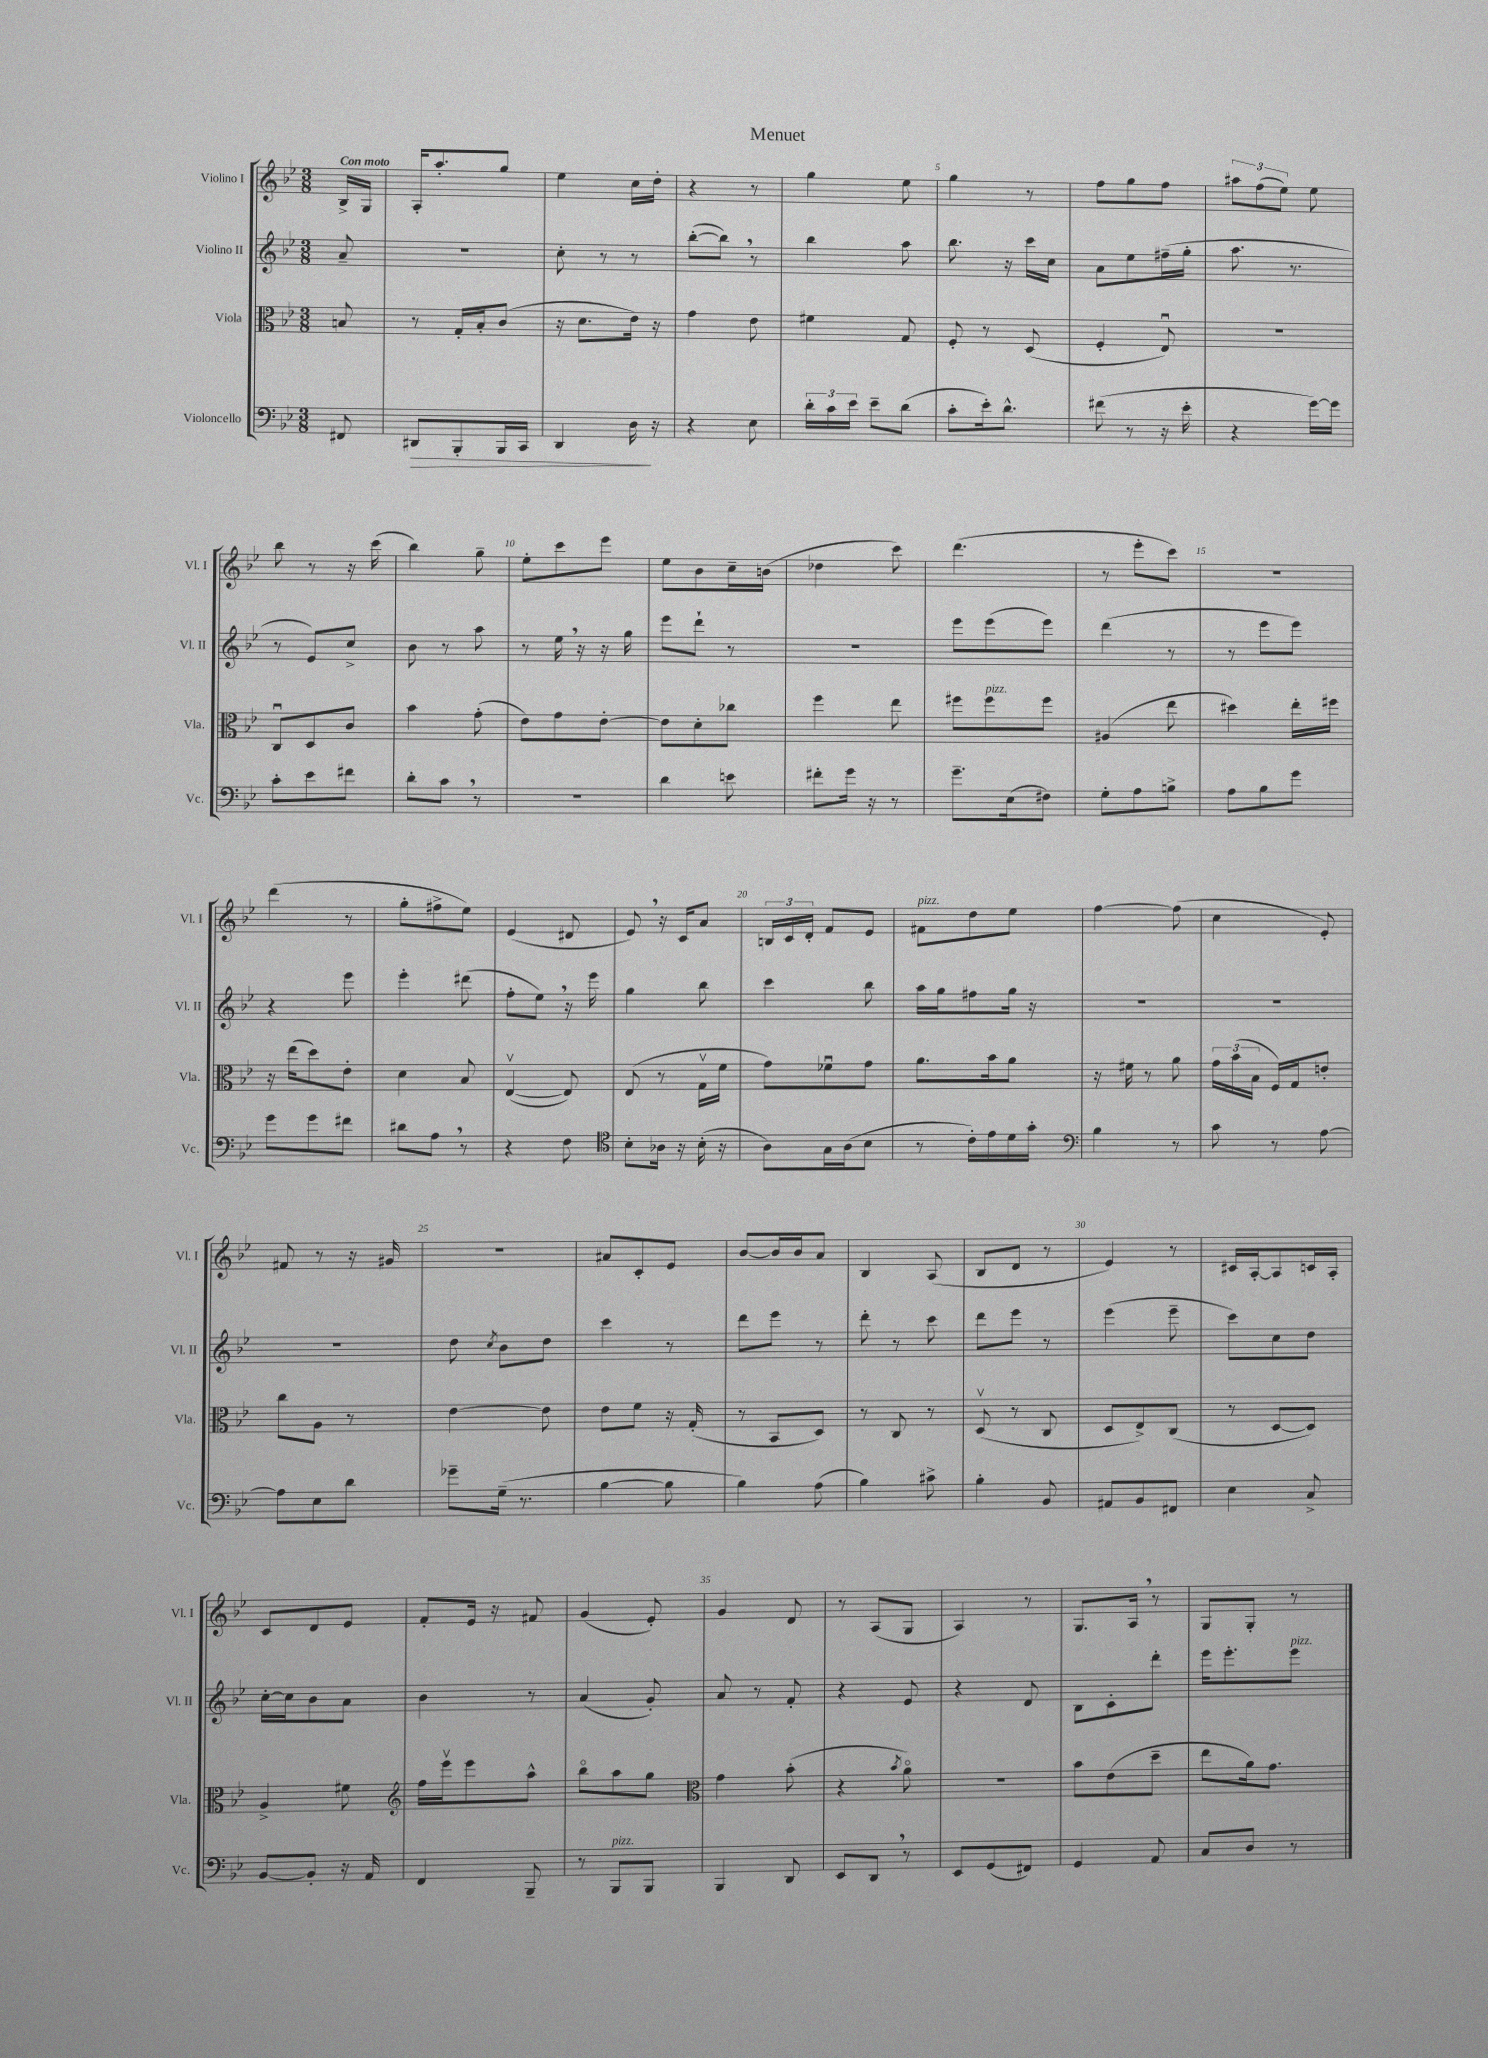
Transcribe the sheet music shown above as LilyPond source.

\header { title = "Menuet" }
<<
\new StaffGroup <<
\new Staff = "s0" \with { instrumentName = "Violino I" shortInstrumentName = "Vl. I" } {
    \clef treble \key bes \major \numericTimeSignature \time 3/8 \partial 8 \tempo "Con moto"
    \autoBeamOff bes16[-> g16] |
    a16[-. a''8.-. g''8] |
    ees''4 c''16[ d''16]-. |
    r4 r8 |
    g''4 ees''8 |
    g''4 r8 |
    f''8[ g''8 f''8] |
    \tuplet 3/2 { ais''8[ f''8( ees''8]) } ees''8 |
    bes''8 r8 r16 c'''16( |
    bes''4) g''8-- |
    ees''8[-. c'''8 ees'''8] |
    ees''8[ bes'8 c''16-- b'16]( |
    des''4 c'''8) |
    d'''4.( |
    r8 ees'''8[-. c'''8]) |
    R4. |
    d'''4( r8 |
    g''8[-. fis''8-> ees''8]) |
    ees'4( dis'8 |
    ees'8) \breathe r16 c'16[ a'8] |
    \tuplet 3/2 { b16[ c'16 d'16]-. } f'8[ ees'8] |
    fis'8[^\markup { \italic "pizz." } d''8 ees''8] |
    f''4~ f''8( |
    c''4 ees'8-.) |
    fis'8 r8 r16 gis'16 |
    R4. |
    ais'8[ c'8-. ees'8] |
    bes'8[~ bes'16 bes'16 a'8] |
    bes4 a8( |
    bes8[ d'8] r8 |
    ees'4) r8 |
    cis'16[ a16~-. a8 c'16 a16]-. |
    c'8[ d'8 ees'8] |
    f'8[-. ees'16] r16 fis'8 |
    g'4( ees'8-.) |
    g'4 d'8 |
    r8 a8[( g8] |
    a4) r8 |
    g8.[ a16] \breathe r8 |
    g8[ g8]-. r8 \bar "|." |
}
\new Staff = "s1" \with { instrumentName = "Violino II" shortInstrumentName = "Vl. II" } {
    \clef treble \key bes \major \numericTimeSignature \time 3/8 \partial 8
    \autoBeamOff a'8-- |
    R4. |
    c''8-. r8 r8 |
    bes''8[~-.( bes''8]) \breathe r8 |
    bes''4 a''8 |
    bes''8. r16 c'''16[ c''16] |
    a'8[ ees''8 fis''16--( g''16]-. |
    a''8. r8. |
    r8 ees'8[) c''8]-> |
    bes'8 r8 a''8 |
    r8 ees''16 \breathe r16 r16 g''16 |
    ees'''8[ d'''8]-! r8 |
    R4. |
    ees'''8[ ees'''8( ees'''8]) |
    d'''4( r8 |
    r8 ees'''8[ ees'''8]) |
    r4 ees'''8 |
    ees'''4-. dis'''8( |
    f''8[-. ees''8]) \breathe r16 ees'''16 |
    g''4 bes''8 |
    c'''4 bes''8 |
    a''16[ g''16 fis''8 g''16] r16 |
    R4. |
    R4. |
    R4. |
    d''8 \acciaccatura { c''8 } bes'8[ d''8] |
    c'''4 r8 |
    d'''8[ ees'''8] r8 |
    d'''8-. r8 c'''8 |
    d'''8[ ees'''8] r8 |
    ees'''4( ees'''8-- |
    c'''8[) c''8 d''8] |
    c''16[~-. c''16 bes'8 a'8] |
    bes'4 r8 |
    a'4( g'8-.) |
    a'8 r8 f'8-. |
    r4 ees'8 |
    r4 d'8 |
    bes8[ c'8-. d'''8]-. |
    ees'''16[ ees'''8.-. ees'''8]^\markup { \italic "pizz." } \bar "|." |
}
\new Staff = "s2" \with { instrumentName = "Viola" shortInstrumentName = "Vla." } {
    \clef alto \key bes \major \numericTimeSignature \time 3/8 \partial 8
    \autoBeamOff b8 |
    r8 g16[-. bes16-. c'8]( |
    r16 d'8.[ ees'16]) r16 |
    g'4 ees'8 |
    fis'4 g8 |
    f8-. r8 d8( |
    f4-. ees8\downbow) |
    r4. |
    c8[\downbow d8 c'8] |
    bes'4 g'8-.( |
    ees'8[) g'8 ees'8]~-. |
    ees'8[ d'8-. ces''8] |
    f''4 ees''8 |
    fis''8[ fis''8^\markup { \italic "pizz." } fis''8] |
    ais4( ees''8 |
    dis''4) ees''16[-. fis''16] |
    r16 ees''16[( d''8) ees'8]-. |
    d'4 bes8 |
    ees4~\upbow( ees8) |
    ees8( r8 g16[\upbow f'16] |
    g'8[) fes'8\downbow g'8] |
    a'8.[ bes'16 a'8] |
    r16 fis'16 r8 a'8 |
    \tuplet 3/2 { g'16[ bes'16( bes16] } f16[) g16 e'8]-. |
    c''8[ a8] r8 |
    ees'4~ ees'8 |
    ees'8[ f'8] r16 g16-.( |
    r8 bes,8[ d8]) |
    r8 c8 r8 |
    d8\upbow( r8 c8 |
    d8[ ees8->) c8]( |
    r8 d8[~ d8]) |
    a4-> fis'8 |
    \clef treble f''16[ ees'''16\upbow ees'''8 a''8]-^ |
    bes''8[\flageolet a''8 g''8] |
    \clef alto g'4 bes'8-.( |
    r4 \acciaccatura { bes'8 } a'8\flageolet) |
    R4. |
    bes'8[ ees'8( d''8]-- |
    ees''8[ a'16) g'8.] \bar "|." |
}
\new Staff = "s3" \with { instrumentName = "Violoncello" shortInstrumentName = "Vc." } {
    \clef bass \key bes \major \numericTimeSignature \time 3/8 \partial 8
    \autoBeamOff fis,8 |
    dis,8[\> bes,,8-. bes,,16 c,16] |
    d,4 d16\! r16 |
    r4 ees8 |
    \tuplet 3/2 { d'16[-. c'16 ees'16] } ees'8[-- d'8]( |
    c'8[-. ees'16-.) d'8.]-^ |
    fis'8( r8 r16 ees'16-. |
    r4 g'16[~) g'16] |
    c'8[-. ees'8 fis'8] |
    d'8[-. c'8] \breathe r8 |
    R4. |
    d'4 e'8 |
    fis'8[-. g'16] r16 r8 |
    g'8.[-- ees16( fis8]) |
    g8[-. a8 b8]-> |
    a8[ bes8 g'8] |
    g'8[ g'8 fis'8] |
    dis'8[ a8] \breathe r8 |
    r4 f8 |
    \clef tenor bes8[-. aes16] r16 bes16-.( r16 |
    a8[) g16 a16( bes8] |
    r8 c'16[-.) ees'16 d'16 g'16]-. |
    \clef bass bes4 r8 |
    c'8 r8 a8~ |
    a8[ ees8 d'8] |
    ges'8[-- g16]--( r8. |
    bes4~ bes8 |
    bes4) a8( |
    bes4) cis'8-> |
    bes4-. bes,8 |
    ais,8[ bes,8 fis,8] |
    ees4 c8-> |
    bes,8[~ bes,8]-. r16 a,16 |
    f,4 bes,,8-- |
    r8 bes,,8[^\markup { \italic "pizz." } bes,,8] |
    bes,,4 d,8 |
    ees,8[ d,8] \breathe r8 |
    ees,8[ g,8( fis,8]) |
    g,4 a,8 |
    c8[ d8] r8 \bar "|." |
}
>>
>>
\layout { \context { \Score \override BarNumber.break-visibility = ##(#f #t #t) barNumberVisibility = #(every-nth-bar-number-visible 5) } }
